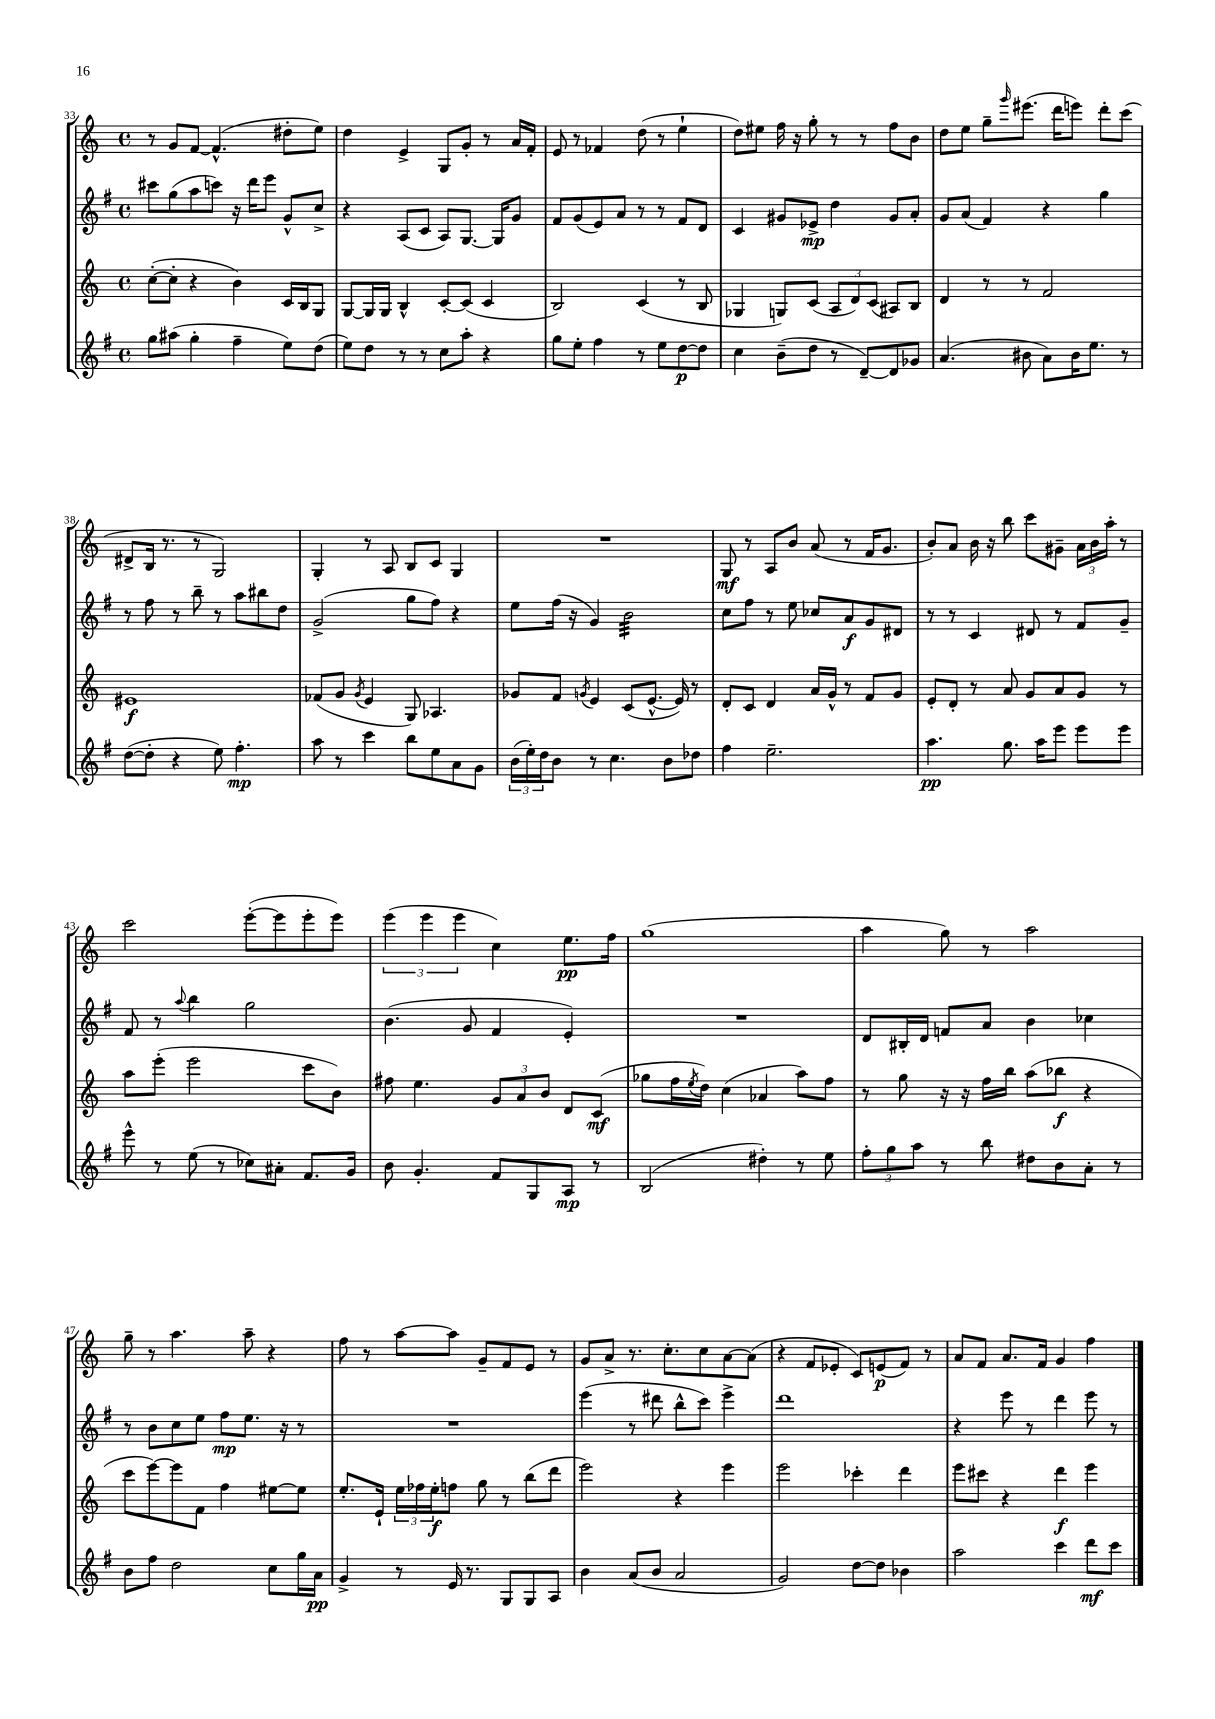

**kern	**kern	**kern	**kern
*staff4	*staff3	*staff2	*staff1
*clefG2	*clefG2	*clefG2	*clefG2
*k[f#]	*k[]	*k[f#]	*k[]
*M4/4	*M4/4	*M4/4	*M4/4
*met(c)	*met(c)	*met(c)	*met(c)
8gg	([8cc'	8ccc#	8r
(8aa#	8cc']	(8gg	8g
4gg'	4r	8aa	[8f
.	.	8ccc)	(4.f^^]
4ff#~	4b)	16r	.
.	.	16ddd	.
.	.	8eee	.
8ee)	16c	8g^^	8dd#'
.	16B	.	.
(8dd	8G	8cc^	8ee)
=	=	=	=
8ee)	[8G	4r	4dd
8dd	16G]	.	.
.	16G	.	.
8r	4B^^	(8A	4e^
8r	.	8c	.
8cc	[8c'	8A)	8G
8aa'	(8c]	[8.G	8g'
4r	4c	.	8r
.	.	16G]	.
.	.	8g	16a
.	.	.	16f'
=	=	=	=
8gg	2B)	8f#	8e
8ee'	.	(8g	8r
4ff#	.	8e)	4f-
.	.	8a	.
8r	(4c	8r	(8dd
8ee	.	8r	8r
[8dd	8r	8f#	4ee`
8dd]	8B	8d	.
=	=	=	=
4cc	4G-	4c	8dd)
.	.	.	8ee#
(8b~	8G)	8g#	16ff
.	.	.	16r
8dd	(8c	8e-^	8gg'
8r	12A	4dd	8r
.	12d)	.	.
[8d~)	.	.	8r
.	(12c	.	.
8d]	8A#)	8g#	8ff
8g-	8B	8a'	8b
=	=	=	=
(4.a	4d	8g	8dd
.	.	(8a	8ee
.	8r	4f#)	8gg~
.	.	.	16qqggg
8b#	8r	.	(8.eee#
8a)	2f	4r	.
.	.	.	16ddd
16b#	.	.	8eee)
8.ee	.	.	.
.	.	4gg	8ddd'
8r	.	.	(8ccc
=	=	=	=
([8dd	1e#	8r	8d#^
8dd']	.	8ff#	16B
.	.	.	8.r
4r	.	8r	.
.	.	8bb~	8r
8ee)	.	8r	2G)
4.ff#'	.	8aa	.
.	.	8bb#	.
.	.	8dd	.
=	=	=	=
8aa	(8f-	(2g^	4G'
8r	8g	.	.
.	8qg	.	.
4ccc	4e	.	8r
.	.	.	8A
8bb	8G)	8gg	8B
8ee	4.A-	8ff#)	8c
8a	.	4r	4G
8g	.	.	.
=	=	=	=
(24b	8g-	8ee	1r
24ee')	.	.	.
24dd	.	.	.
8b	8f	(16ff#	.
.	.	16r	.
.	8qg	.	.
8r	4e	4g)	.
4.cc	.	.	.
.	(8c	2b	.
.	[8.e^^	.	.
8b	.	.	.
.	16e])	.	.
8dd-	8r	.	.
=	=	=	=
4ff#	8d'	8cc	8G
.	8c	8ff#	8r
2.ee~	4d	8r	8A
.	.	8ee	8b
.	16a	8cc-	(8a
.	16g^^	.	.
.	8r	8a	8r
.	8f	8g	16f
.	.	.	8.g
.	8g	8d#	.
=	=	=	=
4.aa	8e'	8r	8b')
.	8d'	8r	8a
.	8r	4c	16b
.	.	.	16r
8.gg	8a	.	8bb
.	8g	8d#	8ccc
16aa	.	.	.
8eee	8a	8r	8g#~
8eee	8g	8f#	24a
.	.	.	24b
.	.	.	24aa'
8eee	8r	8g~	8r
=	=	=	=
8eee^^	8aa	8f#	2ccc
8r	(8eee'	8r	.
.	.	8qqaa	.
(8ee	2eee	4bb	.
8r	.	.	.
8cc-)	.	2gg	([8eee'
8a#'	.	.	8eee]
8.f#	8ccc	.	8eee'
.	8b)	.	8eee)
16g	.	.	.
=	=	=	=
8b	8ff#	(4.b	(6eee
4.g'	4.ee	.	.
.	.	.	6eee
.	.	.	6eee
.	.	8g	.
8f#	12g	4f#	4cc)
.	12a	.	.
8G	.	.	.
.	12b	.	.
8A	8d	4e')	8.ee
8r	(8c	.	.
.	.	.	16ff
=	=	=	=
(2B	8gg-	1r	(1gg
.	16ff	.	.
.	8qee	.	.
.	16dd)	.	.
.	(4cc	.	.
4dd#')	4a-	.	.
8r	8aa)	.	.
8ee	8ff	.	.
=	=	=	=
12ff#'	8r	8d	4aa
12gg	.	.	.
.	8gg	16B#'	.
12aa	.	.	.
.	.	16d	.
8r	16r	8f	8gg)
.	16r	.	.
8bb	16ff	8a	8r
.	16bb	.	.
8dd#	(8aa	4b	2aa
8b	8bb-	.	.
8a'	4r	4cc-	.
8r	.	.	.
=	=	=	=
8b	8ccc	8r	8gg~
8ff#	[8eee)	8b	8r
2dd	8eee]	8cc	4.aa
.	8f	8ee	.
.	4ff	8ff#	.
.	.	8.ee	8aa~
8cc	[8ee#	.	4r
.	.	16r	.
16gg	8ee#]	8r	.
16a	.	.	.
=	=	=	=
4g^	8.ee'	1r	8ff
.	.	.	8r
.	16e`	.	.
8r	24ee	.	[8aa
.	24ff-	.	.
.	24ee'	.	.
16e	8ff	.	8aa]
8.r	.	.	.
.	8gg	.	8g~
8G	8r	.	8f
8G	(8bb	.	8e
8A	8ddd	.	8r
=	=	=	=
4b	2eee)	(4eee	8g
.	.	.	8a^
(8a	.	8r	8.r
8b	.	8ddd#	.
.	.	.	8.cc'
2a	4r	8bb^^	.
.	.	8ccc)	8cc
.	4eee	4eee^	[8a
.	.	.	(8a]
=	=	=	=
2g)	2eee	1ddd	4r
.	.	.	8f
.	.	.	8e-'
[8dd	4ccc-'	.	8c)
8dd]	.	.	(8e
4b-	4ddd	.	8f)
.	.	.	8r
=	=	=	=
2aa	8eee	4r	8a
.	8ccc#	.	8f
.	4r	8eee	8.a
.	.	8r	.
.	.	.	16f
4ccc	4ddd	4ddd	4g
8ddd	4eee	8eee	4ff
8ccc	.	8r	.
==	==	==	==
*-	*-	*-	*-
